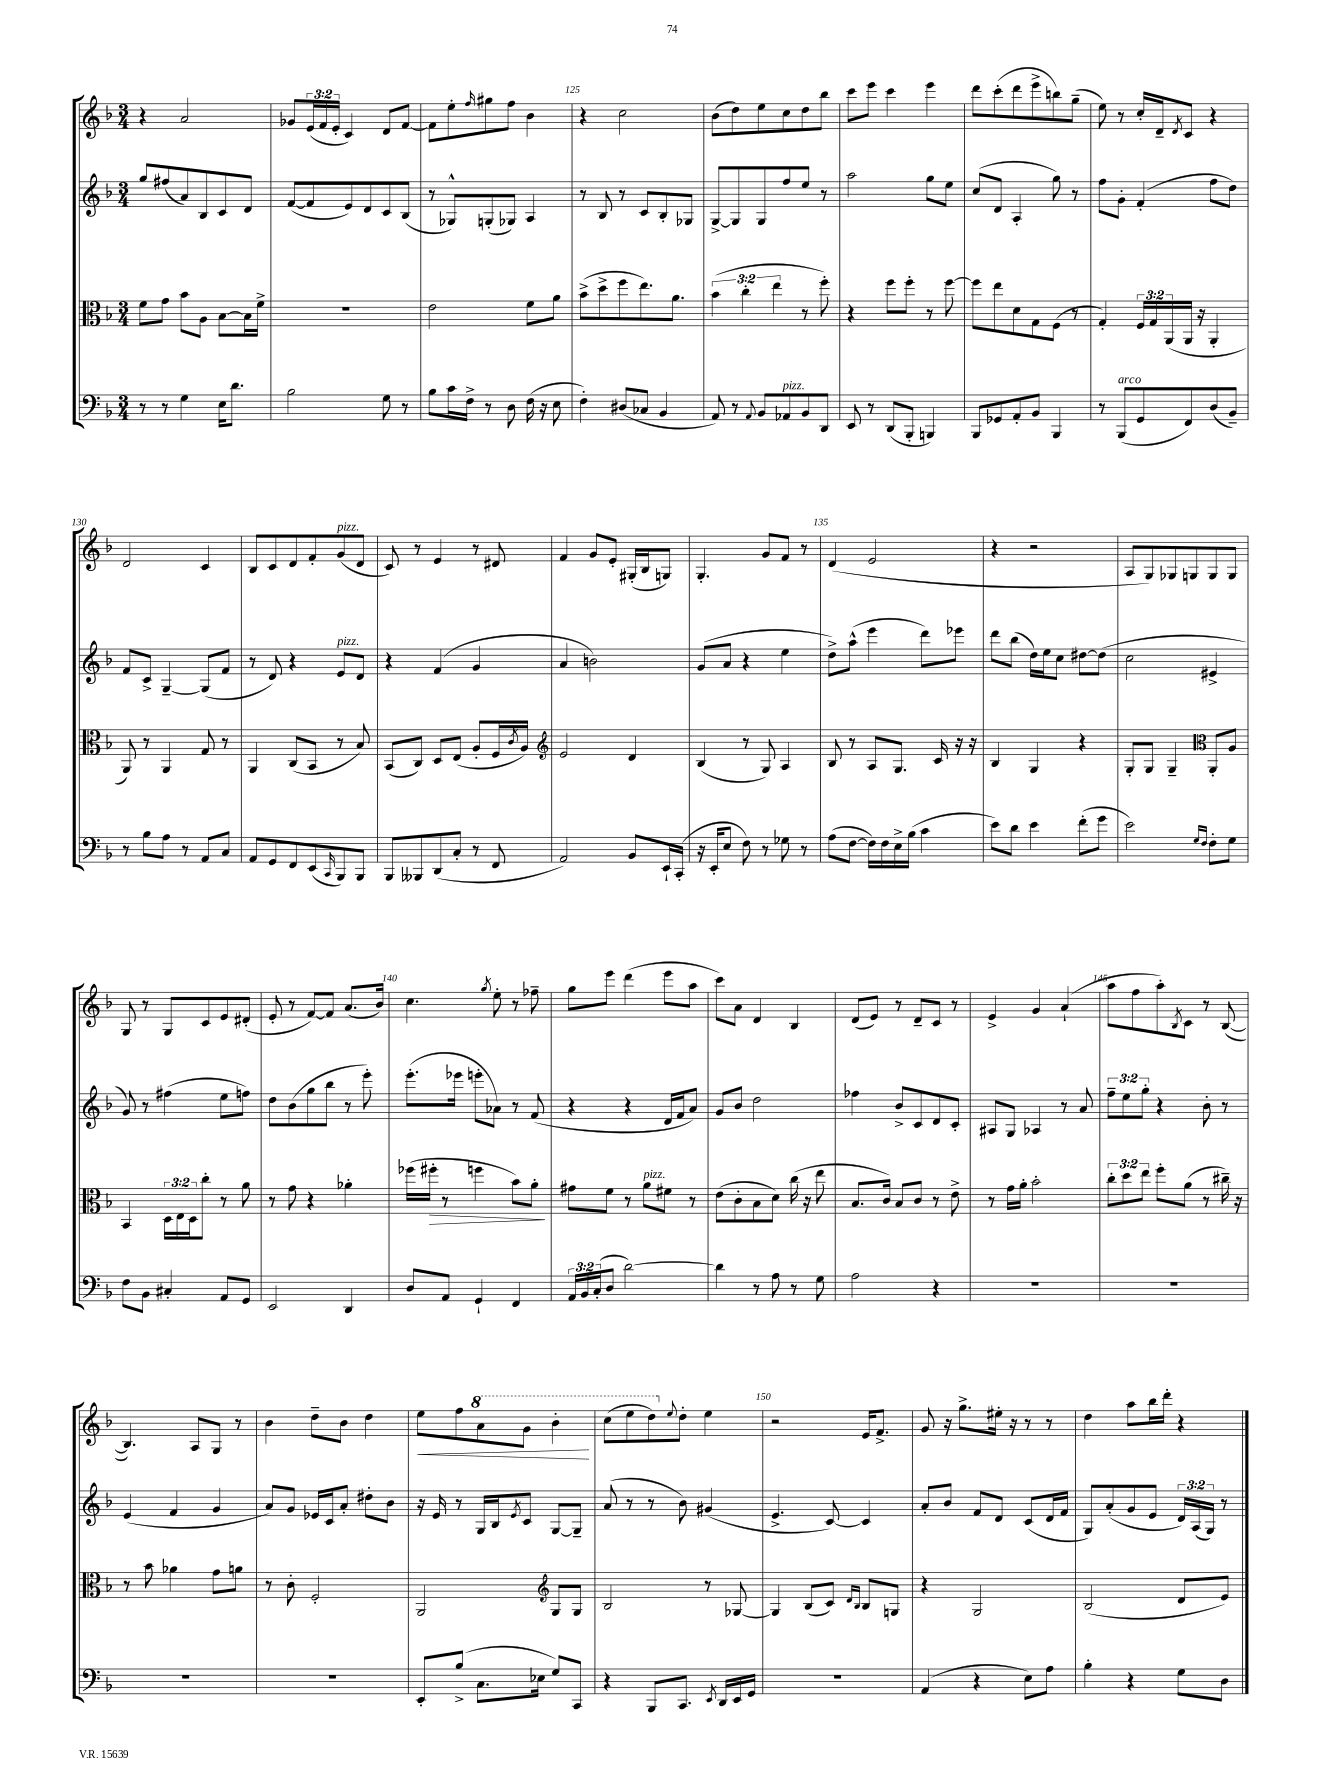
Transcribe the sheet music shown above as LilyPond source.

<<
\new StaffGroup <<
\new Staff = "s0" {
    \clef treble \key f \major \numericTimeSignature \time 3/4 \override Staff.TupletNumber.text = #tuplet-number::calc-fraction-text
    r4 a'2 |
    ges'8 \tuplet 3/2 { e'16( f'16 e'16-. } c'4) d'8 f'8~ |
    f'8 e''8-. \grace { f''16 } gis''8 f''8 bes'4 |
    r4 c''2 |
    bes'8( d''8) e''8 c''8 d''8 bes''8 |
    c'''8 e'''8 c'''4 e'''4 |
    d'''8 c'''8-.( d'''8 e'''8-> b''8) g''8--( |
    e''8) r8 c''16-. d'16-- \acciaccatura { d'8 } c'8 r4 |
    d'2 c'4 |
    bes8 c'8 d'8 f'8-. g'8^\markup { \italic "pizz." }( d'8 |
    c'8) r8 e'4 r8 dis'8 |
    f'4 g'8 e'8-. gis16-.( bes16 g8) |
    g4.-. g'8 f'8 r8 |
    d'4( e'2 |
    r4 r2 |
    a8 g8) ges8 g8 g8 g8 |
    g8 r8 g8 c'8 e'8 dis'8-.( |
    e'8-. r8 f'8~) f'8 a'8.( bes'16) |
    c''4. \acciaccatura { g''8 } e''8-. r8 fes''8-- |
    g''8 e'''8 d'''4( e'''8 a''8 |
    c'''8) a'8 d'4 bes4 |
    d'8( e'8) r8 d'8-- c'8 r8 |
    e'4-> g'4 a'4-!( |
    a''8 f''8 a''8-.) \acciaccatura { bes8 } c'8 r8 bes8~( |
    bes4.) a8 g8 r8 |
    bes'4 d''8-- bes'8 d''4 |
    e''8\< f''8 \ottava #1 a''8 g''8 bes''4-.\! |
    c'''8( e'''8 d'''8) \ottava #0 \appoggiatura { e''8 } d''8-. e''4 |
    r2 e'16 f'8.-> |
    g'8 r16 g''8.-> eis''16-. r16 r8 r8 |
    d''4 a''8 bes''16 d'''16-. r4 \bar "|." |
}
\new Staff = "s1" {
    \clef treble \key f \major \numericTimeSignature \time 3/4 \override Staff.TupletNumber.text = #tuplet-number::calc-fraction-text
    g''8 fis''8( a'8) bes8 c'8 d'8 |
    f'8~( f'8 e'8) d'8 c'8 bes8( |
    r8 ges8-^) g8-.( ges8) a4 |
    r8 bes8 r8 c'8 bes8-. ges8 |
    g8~-> g8 g8 f''8 e''8 r8 |
    a''2 g''8 e''8 |
    c''8( d'8 a4-. g''8) r8 |
    f''8 g'8-. f'4-.( f''8 d''8) |
    f'8 c'8-> g4~-- g8( f'8 |
    r8 d'8) r4 e'8^\markup { \italic "pizz." } d'8 |
    r4 f'4( g'4 |
    a'4 b'2) |
    g'8( a'8 r4 e''4 |
    d''8->) a''8-^( e'''4 d'''8) ees'''8 |
    d'''8 bes''8( d''16) e''16 c''8 dis''8~ dis''8( |
    c''2 eis'4-> |
    g'8) r8 fis''4( e''8 f''8) |
    d''8 bes'8( g''8 bes''8 r8 e'''8-.) |
    e'''8.-.( ees'''16 e'''8-. aes'8) r8 f'8( |
    r4 r4 d'16 f'16 a'8) |
    g'8 bes'8 d''2 |
    fes''4 bes'8-> c'8 d'8 c'8-. |
    ais8 g8 aes4 r8 a'8 |
    \tuplet 3/2 { f''8-- e''8 g''8-. } r4 bes'8-. r8 |
    e'4( f'4 g'4 |
    a'8) g'8 ees'16 c'16 a'8-. dis''8-. bes'8 |
    r16 e'16 r8 g16 bes16 \acciaccatura { e'8 } c'8 g8~ g8-- |
    a'8( r8 r8 bes'8) gis'4( |
    e'4.-> c'8~) c'4 |
    a'8-. bes'8 f'8 d'8 c'8( d'16 f'16 |
    g8) a'8-.( g'8 e'8 \tuplet 3/2 { d'16) a16( g16) } r8 \bar "|." |
}
\new Staff = "s2" {
    \clef alto \key f \major \numericTimeSignature \time 3/4 \override Staff.TupletNumber.text = #tuplet-number::calc-fraction-text
    f'8 g'8 bes'8 a8 bes8~ bes16 f'16-> |
    R2. |
    e'2 f'8 a'8 |
    bes'8->( d''8-> f''8 e''8.) a'8. |
    \tuplet 3/2 { bes'4( c''4-. e''4 } r8 f''8-.) |
    r4 f''8 f''8-. r8 f''8~ |
    f''8 e''8 d'8 g8 f8( r8 |
    g4-.) \tuplet 3/2 { f16 g16 a,16( } a,16 r16 a,4-. |
    a,8) r8 a,4 g8 r8 |
    a,4 c8( bes,8 r8 bes8) |
    bes,8( c8) d8 e8( a8-. f16 \acciaccatura { c'8 } a16) |
    \clef treble e'2 d'4 |
    bes4( r8 g8) a4 |
    bes8 r8 a8 g8. c'16 r16 r16 |
    bes4 g4 r4 |
    g8-. g8 g4-- \clef alto a,8-. a8 |
    bes,4 \tuplet 3/2 { d16 e16 d16 } c''8-. r8 a'8 |
    r8 g'8 r4 aes'4-. |
    fes''16( fis''16-.\> r8 f''4 bes'8) a'8-.\! |
    gis'8 f'8 r8 a'8^\markup { \italic "pizz." } fis'8 r8 |
    e'8( c'8-. bes8 d'8) c''16( r16 e''8 |
    bes8. c'16) bes8 c'8 r8 e'8-> |
    r8 g'16 a'16-. bes'2-. |
    \tuplet 3/2 { c''8-. d''8 e''8 } f''8-. a'8( r8 cis''16--) r16 |
    r8 bes'8 aes'4 g'8 a'8 |
    r8 c'8-. f2-. |
    a,2 \clef treble g8 g8 |
    bes2 r8 ges8~ |
    ges4 bes8( c'8) \grace { d'16 bes16 } bes8 g8 |
    r4 g2 |
    bes2( d'8 e'8) \bar "|." |
}
\new Staff = "s3" {
    \clef bass \key f \major \numericTimeSignature \time 3/4 \override Staff.TupletNumber.text = #tuplet-number::calc-fraction-text
    r8 r8 g4 e16 d'8. |
    bes2 g8 r8 |
    bes8 c'16 f16-> r8 d8 f16( r16 e8 |
    f4-.) dis8( ces8 bes,4 |
    a,8) r8 \appoggiatura { a,8 } bes,8 aes,8^\markup { \italic "pizz." } bes,8 d,8 |
    e,8 r8 d,8( bes,,8-. b,,4) |
    bes,,8 ges,8 a,8-. bes,8 bes,,4 |
    r8 bes,,8^\markup { \italic "arco" }( g,8 f,8) d8( bes,8--) |
    r8 bes8 a8 r8 a,8 c8 |
    a,8 g,8 f,8 e,8( \grace { c,16 } bes,,8) bes,,8 |
    bes,,8 beses,,8 d,8( c8-. r8 f,8 |
    a,2) bes,8 e,16-! c,16-.( |
    r16 e,16-. e8 f8) r8 ges8 r8 |
    a8( f8~ f16) f16 e16-> bes16( c'4 |
    e'8) d'8 e'4 f'8-.( g'8 |
    e'2) \grace { g16 f16 } f8-. g8 |
    f8 bes,8 cis4-. a,8 g,8 |
    e,2 d,4 |
    d8 a,8 g,4-! f,4 |
    \tuplet 3/2 { a,16 bes,16 c16-.( } d8 d'2~) |
    d'4 r8 a8 r8 g8 |
    a2 r4 |
    R2. |
    R2. |
    R2. |
    R2. |
    e,8-. bes8->( c8. ees16 g8) c,8 |
    r4 bes,,8 c,8. \acciaccatura { e,8 } d,16 e,16 g,16 |
    R2. |
    a,4( r4 e8) a8 |
    bes4-. r4 g8 d8 \bar "|." |
}
>>
>>
\layout { \context { \Score currentBarNumber = #122 \override BarNumber.break-visibility = ##(#f #t #t) barNumberVisibility = #(every-nth-bar-number-visible 5) } }
